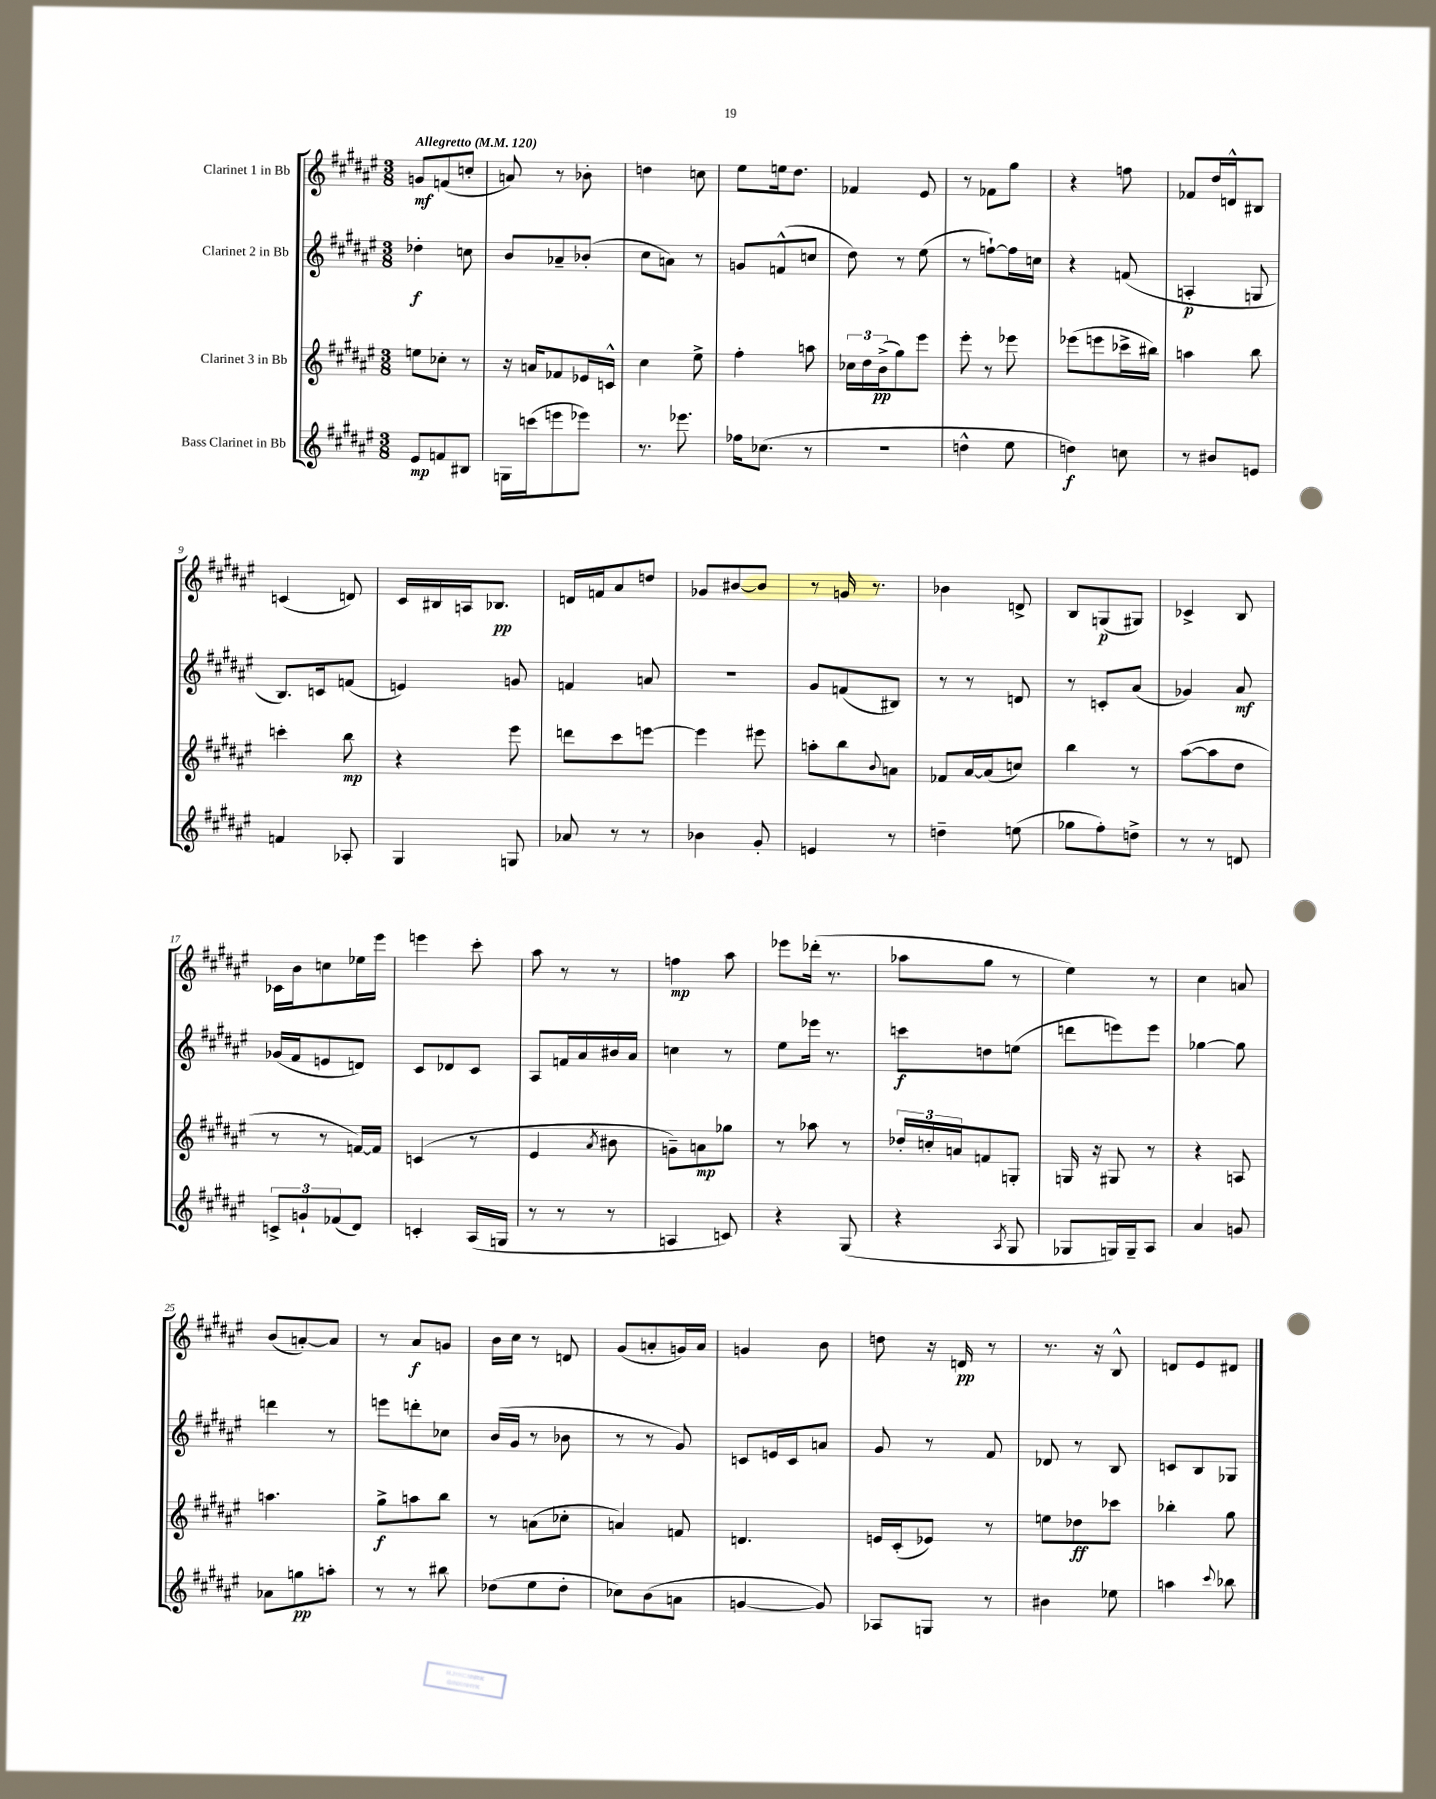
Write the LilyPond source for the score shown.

<<
\new StaffGroup <<
\new Staff = "s0" \with { instrumentName = "Clarinet 1 in Bb" } {
    \clef treble \key fis \major \numericTimeSignature \time 3/8 \tempo "Allegretto" 4 = 120
    g'8\mf f'8( c''8-. |
    a'8) r8 bes'8-. |
    d''4 c''8 |
    eis''8 e''16 dis''8. |
    fes'4 eis'8 |
    r8 fes'8 gis''8 |
    r4 f''8 |
    fes'8 dis''16 d'16-^ bis8 |
    c'4( d'8) |
    cis'16 bis16 a16 bes8.\pp |
    d'16 f'16 ais'8 d''8 |
    ges'8 bis'8~ bis'8 |
    r8 g'16 r8. |
    bes'4 d'8-> |
    b8 g8\p( gis8) |
    ces'4-> b8 |
    ces'16 b'16 c''8 ees''16 eis'''16 |
    e'''4 cis'''8-. |
    ais''8 r8 r8 |
    f''4\mp ais''8 |
    ees'''8 des'''16-.( r8. |
    aes''8 gis''8 r8 |
    eis''4) r8 |
    cis''4 a'8 |
    b'8( a'8~-.) a'8 |
    r8 ais'8\f g'8 |
    b'16 cis''16 r8 d'8 |
    gis'8( a'8-. g'16) a'16 |
    g'4 b'8 |
    d''8 r16 d'16\pp r8 |
    r8. r16 b8-^ |
    d'8 eis'8 dis'8 \bar "|." |
}
\new Staff = "s1" \with { instrumentName = "Clarinet 2 in Bb" } {
    \clef treble \key fis \major \numericTimeSignature \time 3/8
    des''4-.\f c''8 |
    b'8 aes'8-- bes'8-.( |
    cis''8 a'8) r8 |
    g'8 f'8-^( c''8 |
    dis''8) r8 eis''8( |
    r8 f''8~-!) f''16 c''16 |
    r4 f'8( |
    a4-.\p g8 |
    b8.) c'16 f'8( |
    e'4) g'8 |
    f'4 a'8 |
    R4. |
    gis'8 f'8( bis8) |
    r8 r8 d'8 |
    r8 c'8-. ais'8( |
    ges'4) ais'8\mf |
    ges'16( fis'16 e'8 d'8) |
    cis'8 des'8 cis'8 |
    ais8 f'16 ais'16 bis'16 ais'16 |
    c''4 r8 |
    eis''8 ees'''16 r8. |
    c'''8\f d''8 e''8( |
    d'''8 e'''8) e'''8 |
    ges''4~ ges''8 |
    d'''4 r8 |
    e'''8 d'''8-. ces''8 |
    b'16( gis'16 r8 bes'8 |
    r8 r8 gis'8) |
    c'8 e'16 c'16 a'8 |
    gis'8 r8 fis'8 |
    des'8 r8 b8 |
    c'8 b8 ges8 \bar "|." |
}
\new Staff = "s2" \with { instrumentName = "Clarinet 3 in Bb" } {
    \clef treble \key fis \major \numericTimeSignature \time 3/8
    e''8 ces''8-. r8 |
    r16 a'16 fes'8 ees'16 c'16-^ |
    cis''4 eis''8-> |
    fis''4-. a''8 |
    \tuplet 3/2 { ces''16 dis''16 b'16->\pp( } gis''8) eis'''8 |
    eis'''8-. r8 ees'''8 |
    ees'''8( e'''8 ces'''16-> bis''16) |
    a''4 b''8 |
    c'''4-. b''8\mp |
    r4 eis'''8 |
    d'''8 cis'''8 e'''8~ |
    e'''4 eis'''8 |
    a''8-. b''8 \appoggiatura { b'8 } a'8 |
    fes'8 ais'16~ ais'16( c''8) |
    b''4 r8 |
    ais''8~( ais''8 dis''8 |
    r8 r8 f'16~) f'16 |
    c'4( r8 |
    eis'4 \acciaccatura { ais'8 } bis'8 |
    g'8--) a'8\mp ges''8 |
    r8 aes''8 r8 |
    \tuplet 3/2 { des''16-. c''16-. a'16 } f'8 g8-. |
    g16 r16 gis8 r8 |
    r4 a8 |
    a''4. |
    gis''8->\f a''8 b''8 |
    r8 a'8( ces''8-. |
    a'4) f'8 |
    d'4. |
    e'16 cis'16-.( ees'8) r8 |
    e''8 des''8\ff ces'''8 |
    bes''4-. gis''8 \bar "|." |
}
\new Staff = "s3" \with { instrumentName = "Bass Clarinet in Bb" } {
    \clef treble \key fis \major \numericTimeSignature \time 3/8
    eis'8\mp f'8 bis8 |
    g16 c'''16( e'''8 ees'''8) |
    r8. ees'''8. |
    fes''16 ces''8.( r8 |
    R4. |
    d''4-^ eis''8 |
    d''4\f) c''8 |
    r8 bis'8 e'8 |
    f'4 aes8-. |
    gis4 g8 |
    aes'8 r8 r8 |
    bes'4 gis'8-. |
    e'4 r8 |
    d''4-- e''8( |
    ges''8 fis''8-.) d''8-> |
    r8 r8 d'8 |
    \tuplet 3/2 { c'8-> g'8-! fes'8( } dis'8) |
    c'4-. ais16( g16 |
    r8 r8 r8 |
    a4 c'8) |
    r4 gis8( |
    r4 \acciaccatura { ais8 } gis8 |
    ges8 g16) g16-- ais8 |
    ais'4 g'8 |
    aes'8 g''8\pp a''8-. |
    r8 r8 bis''8 |
    des''8( eis''8 des''8-. |
    ces''8) b'8( a'8 |
    g'4~ g'8) |
    aes8 g8 r8 |
    bis'4 ees''8 |
    a''4 \appoggiatura { cis'''8 } bes''8 \bar "|." |
}
>>
>>
